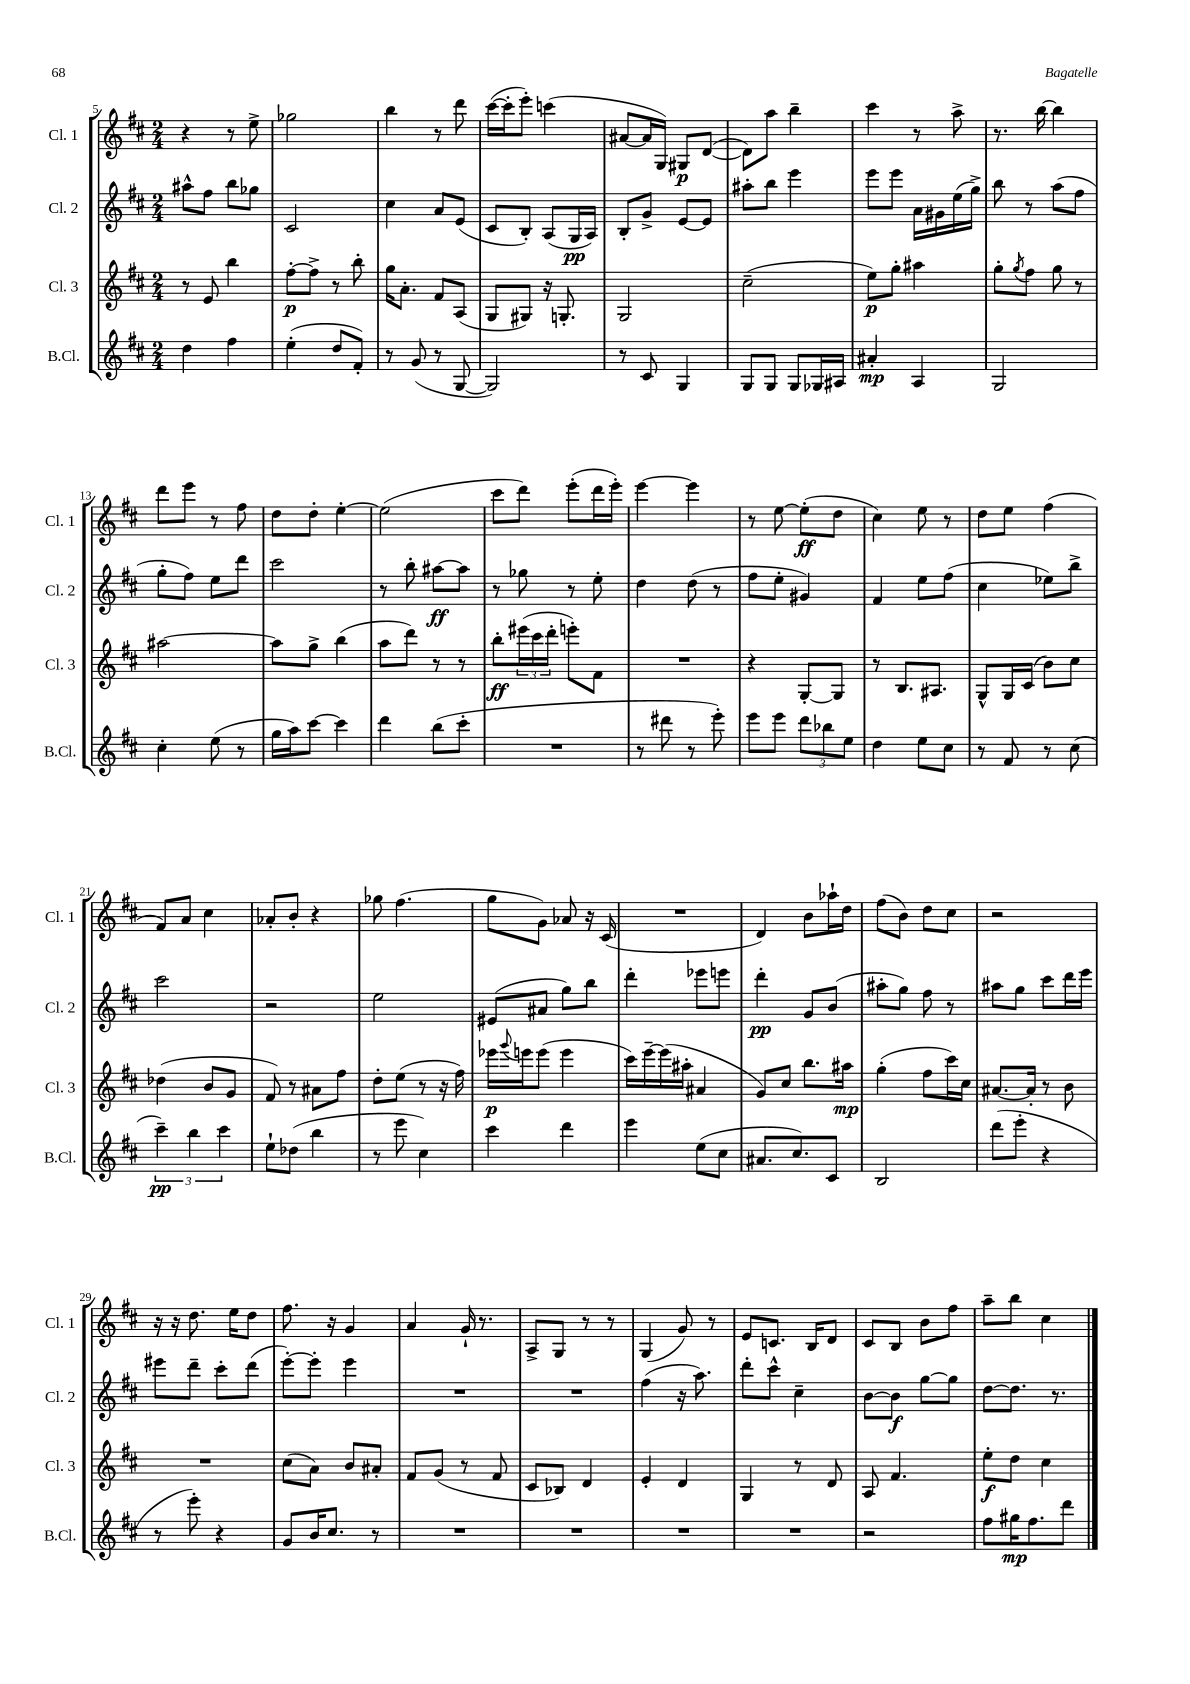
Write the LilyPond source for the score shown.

<<
\new StaffGroup <<
\new Staff = "s0" \with { instrumentName = "Cl. 1" shortInstrumentName = "Cl. 1" } {
    \clef treble \key d \major \numericTimeSignature \time 2/4
    r4 r8 e''8-> |
    ges''2 |
    b''4 r8 d'''8 |
    cis'''16~( cis'''16-. e'''8-.) c'''4( |
    ais'8~ ais'16 g16) gis8\p d'8~( |
    d'8) a''8 b''4-- |
    cis'''4 r8 a''8-> |
    r8. b''16~ b''4 |
    d'''8 e'''8 r8 fis''8 |
    d''8 d''8-. e''4~-. |
    e''2( |
    cis'''8 d'''8) e'''8-.( d'''16 e'''16-.) |
    e'''4~ e'''4 |
    r8 e''8~ e''8-.\ff( d''8 |
    cis''4) e''8 r8 |
    d''8 e''8 fis''4( |
    fis'8) a'8 cis''4 |
    aes'8-. b'8-. r4 |
    ges''8 fis''4.( |
    g''8 g'8) aes'8 r16 cis'16( |
    R2 |
    d'4) b'8 aes''16-! d''16 |
    fis''8( b'8) d''8 cis''8 |
    r2 |
    r16 r16 d''8. e''16 d''8 |
    fis''8. r16 g'4 |
    a'4 g'16-! r8. |
    a8-> g8 r8 r8 |
    g4( g'8) r8 |
    e'8 c'8. b16 d'8 |
    cis'8 b8 b'8 fis''8 |
    a''8-- b''8 cis''4 \bar "|." |
}
\new Staff = "s1" \with { instrumentName = "Cl. 2" shortInstrumentName = "Cl. 2" } {
    \clef treble \key d \major \numericTimeSignature \time 2/4
    ais''8-^ fis''8 b''8 ges''8 |
    cis'2 |
    cis''4 a'8 e'8( |
    cis'8 b8-.) a8( g16\pp a16) |
    b8-. g'8-> e'8~ e'8 |
    ais''8-. b''8 e'''4 |
    e'''8 e'''8 a'16 gis'16 e''16( g''16->) |
    b''8 r8 a''8( fis''8 |
    g''8-. fis''8) e''8 d'''8 |
    cis'''2 |
    r8 b''8-. ais''8~\ff ais''8 |
    r8 ges''8 r8 e''8-. |
    d''4 d''8( r8 |
    fis''8 e''8-. gis'4) |
    fis'4 e''8 fis''8( |
    cis''4 ees''8) b''8-> |
    cis'''2 |
    r2 |
    e''2 |
    eis'8( ais'8 g''8) b''8 |
    d'''4-. ees'''8 e'''8 |
    d'''4-.\pp g'8 b'8( |
    ais''8-. g''8) fis''8 r8 |
    ais''8 g''8 cis'''8 d'''16 e'''16 |
    eis'''8 d'''8-- cis'''8-. d'''8( |
    e'''8~-.) e'''8-. e'''4 |
    R2 |
    R2 |
    fis''4( r16 a''8.) |
    d'''8-. cis'''8-^ cis''4-- |
    b'8~ b'8\f g''8~ g''8 |
    d''8~ d''8. r8. \bar "|." |
}
\new Staff = "s2" \with { instrumentName = "Cl. 3" shortInstrumentName = "Cl. 3" } {
    \clef treble \key d \major \numericTimeSignature \time 2/4
    r8 e'8 b''4 |
    fis''8~-.\p fis''8-> r8 b''8-. |
    g''16 a'8.-. fis'8 a8( |
    g8 gis8) r16 g8.-. |
    g2 |
    cis''2--( |
    e''8\p) g''8-. ais''4 |
    g''8-. \acciaccatura { g''8 } fis''8 g''8 r8 |
    ais''2~ |
    ais''8 g''8-> b''4( |
    a''8 d'''8) r8 r8 |
    b''8-.\ff \tuplet 3/2 { eis'''16( cis'''16 d'''16-. } e'''8-.) fis'8 |
    R2 |
    r4 g8~-. g8 |
    r8 b8. ais8. |
    g8-^ g16 cis'16( b'8) cis''8 |
    des''4( b'8 g'8 |
    fis'8) r8 ais'8 fis''8 |
    d''8-. e''8( r8 r16 fis''16) |
    ees'''16\p \appoggiatura { g'''8 } e'''16 e'''8( e'''4 |
    cis'''16) e'''16~-- e'''16( ais''16-. ais'4 |
    g'8) cis''8 b''8. ais''16\mp |
    g''4-.( fis''8 cis'''16) cis''16 |
    ais'8.~ ais'16-. r8 b'8 |
    R2 |
    cis''8( a'8) b'8 ais'8-. |
    fis'8 g'8( r8 fis'8 |
    cis'8 bes8) d'4 |
    e'4-. d'4 |
    g4 r8 d'8 |
    a8 fis'4. |
    e''8-.\f d''8 cis''4 \bar "|." |
}
\new Staff = "s3" \with { instrumentName = "B.Cl." shortInstrumentName = "B.Cl." } {
    \clef treble \key d \major \numericTimeSignature \time 2/4
    d''4 fis''4 |
    e''4-.( d''8 fis'8-.) |
    r8 g'8( r8 g8~ |
    g2) |
    r8 cis'8 g4 |
    g8 g8 g8 ges16 ais16 |
    ais'4-.\mp a4 |
    g2 |
    cis''4-. e''8( r8 |
    g''16 a''16) cis'''8~ cis'''4 |
    d'''4 b''8( cis'''8-. |
    R2 |
    r8 dis'''8 r8 e'''8-.) |
    e'''8 e'''8 \tuplet 3/2 { d'''8 bes''8 e''8 } |
    d''4 e''8 cis''8 |
    r8 fis'8 r8 cis''8( |
    \tuplet 3/2 { cis'''4--\pp) b''4 cis'''4 } |
    e''8-! des''8( b''4 |
    r8 e'''8 cis''4) |
    cis'''4 d'''4 |
    e'''4 e''8( cis''8 |
    ais'8. cis''8.) cis'8 |
    b2 |
    d'''8( e'''8-. r4 |
    r8 e'''8-.) r4 |
    g'8 b'16 cis''8. r8 |
    R2 |
    R2 |
    R2 |
    R2 |
    r2 |
    fis''8 gis''16\mp fis''8. d'''8 \bar "|." |
}
>>
>>
\layout { \context { \Score currentBarNumber = #5 } }
